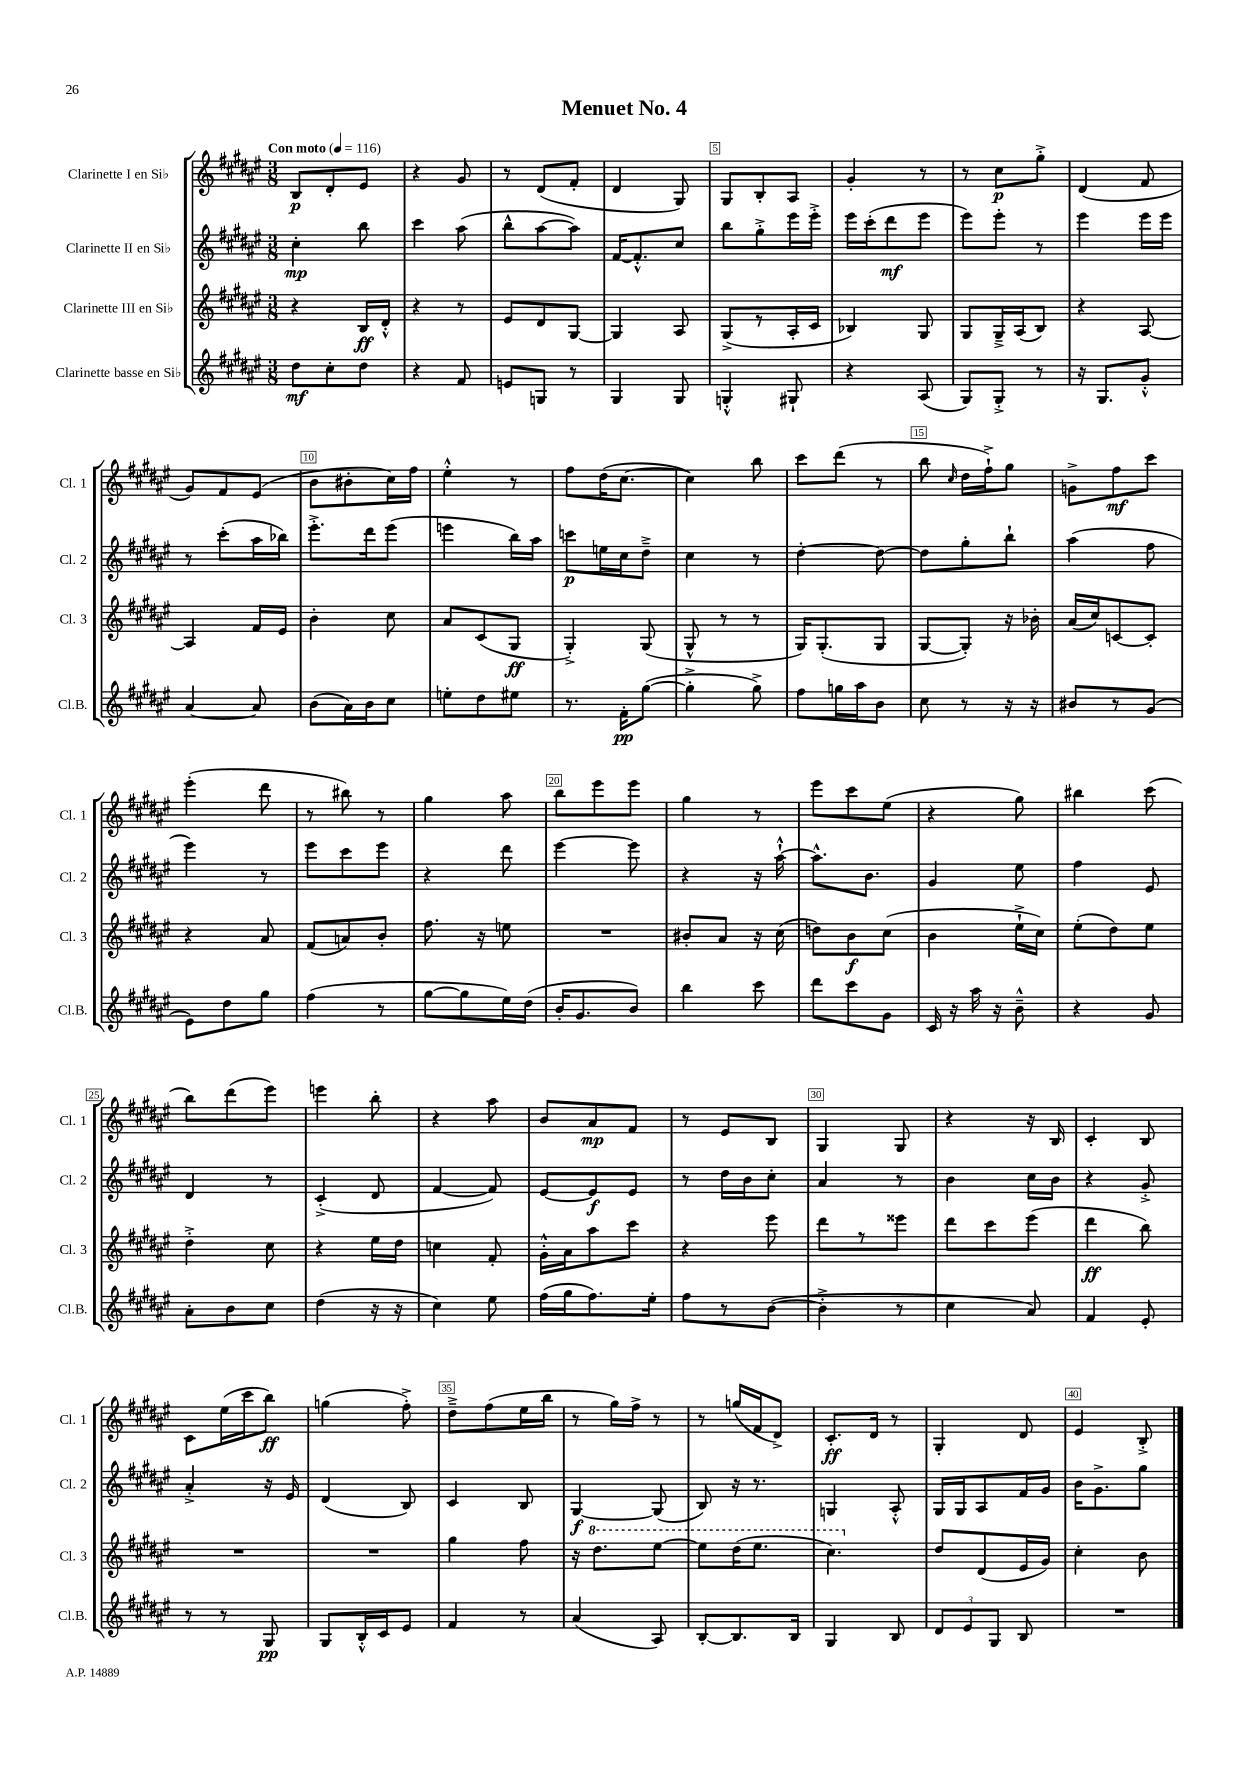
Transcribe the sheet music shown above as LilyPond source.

\header { title = "Menuet No. 4" }
<<
\new StaffGroup <<
\new Staff = "s0" \with { instrumentName = "Clarinette I en Sib" shortInstrumentName = "Cl. 1" } {
    \clef treble \key fis \major \numericTimeSignature \time 3/8 \tempo "Con moto" 4 = 116
    \autoBeamOff b8[\p dis'8-. eis'8] |
    r4 gis'8 |
    r8 dis'8[( fis'8]-. |
    dis'4 gis8) |
    gis8[ b8-. ais8] |
    gis'4-. r8 |
    r8 cis''8[\p gis''8]-.-> |
    dis'4( fis'8 |
    gis'8[) fis'8 eis'8]( |
    b'8[ bis'8-. cis''16) fis''16] |
    eis''4-.-^ r8 |
    fis''8[ dis''16( cis''8.]~ |
    cis''4) b''8 |
    cis'''8[ dis'''8]( r8 |
    b''8 \grace { cis''16 } dis''16[ fis''16-!->) gis''8] |
    g'8[-> fis''8\mf cis'''8] |
    eis'''4-.( dis'''8 |
    r8 bis''8) r8 |
    gis''4 ais''8 |
    b''8[ eis'''8 eis'''8] |
    gis''4 r8 |
    eis'''8[ cis'''8 eis''8]( |
    r4 gis''8) |
    bis''4 cis'''8( |
    b''8[) dis'''8( eis'''8]) |
    e'''4 b''8-. |
    r4 ais''8 |
    b'8[ ais'8\mp fis'8] |
    r8 eis'8[ b8] |
    gis4 gis8 |
    r4 r16 b16 |
    cis'4-. b8 |
    cis'8[ eis''16( cis'''16 b''8]\ff) |
    g''4( fis''8-.->) |
    dis''8[---> fis''8( eis''16 b''16] |
    r8 gis''16[) fis''16]-> r8 |
    r8 g''16[( fis'16 dis'8]->) |
    cis'8.[-.\ff dis'16] r8 |
    gis4-. dis'8 |
    eis'4 b8-.-> \bar "|." |
}
\new Staff = "s1" \with { instrumentName = "Clarinette II en Sib" shortInstrumentName = "Cl. 2" } {
    \clef treble \key fis \major \numericTimeSignature \time 3/8
    \autoBeamOff cis''4-.\mp b''8 |
    cis'''4 ais''8( |
    b''8[-^ ais''8~ ais''8]) |
    fis'16[~ fis'8.-.-^ cis''8] |
    b''8[ gis''8-.-> eis'''16 eis'''16]-.-> |
    eis'''16[ cis'''16-.( dis'''8\mf eis'''8] |
    eis'''8[) eis'''8]-. r8 |
    eis'''4 eis'''16[ eis'''16] |
    r8 cis'''8[-.( ais''16 bes''16]) |
    eis'''8.[-.-> dis'''16 eis'''8]( |
    e'''4 b''16[) ais''16] |
    c'''8[\p e''16 cis''16 dis''8]---> |
    cis''4 r8 |
    dis''4~-. dis''8~ |
    dis''8[ gis''8-. b''8]-! |
    ais''4( fis''8 |
    eis'''4) r8 |
    eis'''8[ cis'''8 eis'''8] |
    r4 dis'''8 |
    eis'''4~ eis'''8 |
    r4 r16 ais''16~-!-^ |
    ais''8.[-^ b'8.] |
    gis'4 eis''8 |
    fis''4 eis'8 |
    dis'4 r8 |
    cis'4-.->( dis'8 |
    fis'4~ fis'8) |
    eis'8[~ eis'8\f eis'8] |
    r8 dis''16[ b'16 cis''8]-. |
    ais'4 r8 |
    b'4 cis''16[ b'16] |
    r4 gis'8-.-> |
    ais'4-.-> r16 eis'16 |
    dis'4( b8) |
    cis'4 b8 |
    gis4~\f gis8( |
    b8) r16 r8. |
    g4 ais8-.-^ |
    gis16[ gis16 ais8 fis'16 gis'16] |
    b'16[ gis'8.-> gis''8] \bar "|." |
}
\new Staff = "s2" \with { instrumentName = "Clarinette III en Sib" shortInstrumentName = "Cl. 3" } {
    \clef treble \key fis \major \numericTimeSignature \time 3/8
    \autoBeamOff r4 b16[\ff dis'16]-.-^ |
    r4 r8 |
    eis'8[ dis'8 gis8]~ |
    gis4 ais8 |
    gis8[->( r8 ais16-. cis'16] |
    bes4) gis8 |
    gis8[ gis16---> ais16( b8]) |
    r4 ais8~ |
    ais4 fis'16[ eis'16] |
    b'4-. cis''8 |
    ais'8[ cis'8( gis8]\ff |
    gis4-.->) gis8( |
    gis8-^ r8 r8 |
    gis16[) gis8.-.( gis8] |
    gis8[~ gis8]-.) r16 bes'16-. |
    ais'16[( cis''16) c'8~ c'8]-. |
    r4 ais'8 |
    fis'8[( a'8) b'8]-. |
    fis''8. r16 e''8 |
    R4. |
    bis'8[-. ais'8] r16 cis''16( |
    d''8[) b'8\f cis''8]( |
    b'4 eis''16[-!-> cis''16]) |
    eis''8[-.( dis''8) eis''8] |
    dis''4-.-> cis''8 |
    r4 eis''16[ dis''16] |
    c''4 fis'8-. |
    gis'16[-.-^ ais'16 ais''8 cis'''8] |
    r4 eis'''8 |
    dis'''8[ r8 eisis'''8] |
    dis'''8[ cis'''8 eis'''8]( |
    dis'''4\ff b''8) |
    R4. |
    R4. |
    gis''4 fis''8 |
    r16 \ottava #1 dis'''8.[ eis'''8]~ |
    eis'''8[ dis'''16( eis'''8.] |
    cis'''4.) \ottava #0 |
    dis''8[ dis'8( eis'16 gis'16]) |
    cis''4-. b'8 \bar "|." |
}
\new Staff = "s3" \with { instrumentName = "Clarinette basse en Sib" shortInstrumentName = "Cl.B." } {
    \clef treble \key fis \major \numericTimeSignature \time 3/8
    \autoBeamOff dis''8[\mf cis''8-. dis''8] |
    r4 fis'8 |
    e'8[ g8] r8 |
    gis4 gis8 |
    g4-.-^ gis8-! |
    r4 ais8( |
    gis8[) gis8]-.-> r8 |
    r16 gis8.[ gis'8]-.-^ |
    ais'4~ ais'8 |
    b'8[( ais'16) b'16 cis''8] |
    e''8[-. dis''8 eis''8] |
    r8. fis'16[-.\pp gis''8]~( |
    gis''4-.-> gis''8->) |
    fis''8[ g''16 ais''16 b'8] |
    cis''8 r8 r16 r16 |
    bis'8[ r8 gis'8]( |
    eis'8[) dis''8 gis''8] |
    fis''4( r8 |
    gis''8[~ gis''8 eis''16) dis''16]( |
    b'16[-. gis'8. b'8]) |
    b''4 cis'''8 |
    dis'''8[ cis'''8 gis'8] |
    cis'16 r16 ais''16 r16 b'8---^ |
    r4 gis'8 |
    ais'8[-. b'8 cis''8] |
    dis''4( r16 r16 |
    cis''4) eis''8 |
    fis''16[( gis''16 fis''8.) eis''16]-. |
    fis''8[ r8 b'8]~( |
    b'4-.-> r8 |
    cis''4 ais'8) |
    fis'4 eis'8-. |
    r8 r8 gis8\pp |
    gis8[ b16-.-^ cis'16 eis'8] |
    fis'4 r8 |
    ais'4( ais8) |
    b8[~-. b8. b16] |
    gis4 b8 |
    \tuplet 3/2 { dis'8[ eis'8 gis8] } b8 |
    R4. \bar "|." |
}
>>
>>
\layout { \context { \Score \override BarNumber.break-visibility = ##(#f #t #t) barNumberVisibility = #(every-nth-bar-number-visible 5) \override BarNumber.stencil = #(make-stencil-boxer 0.1 0.3 ly:text-interface::print) } }
